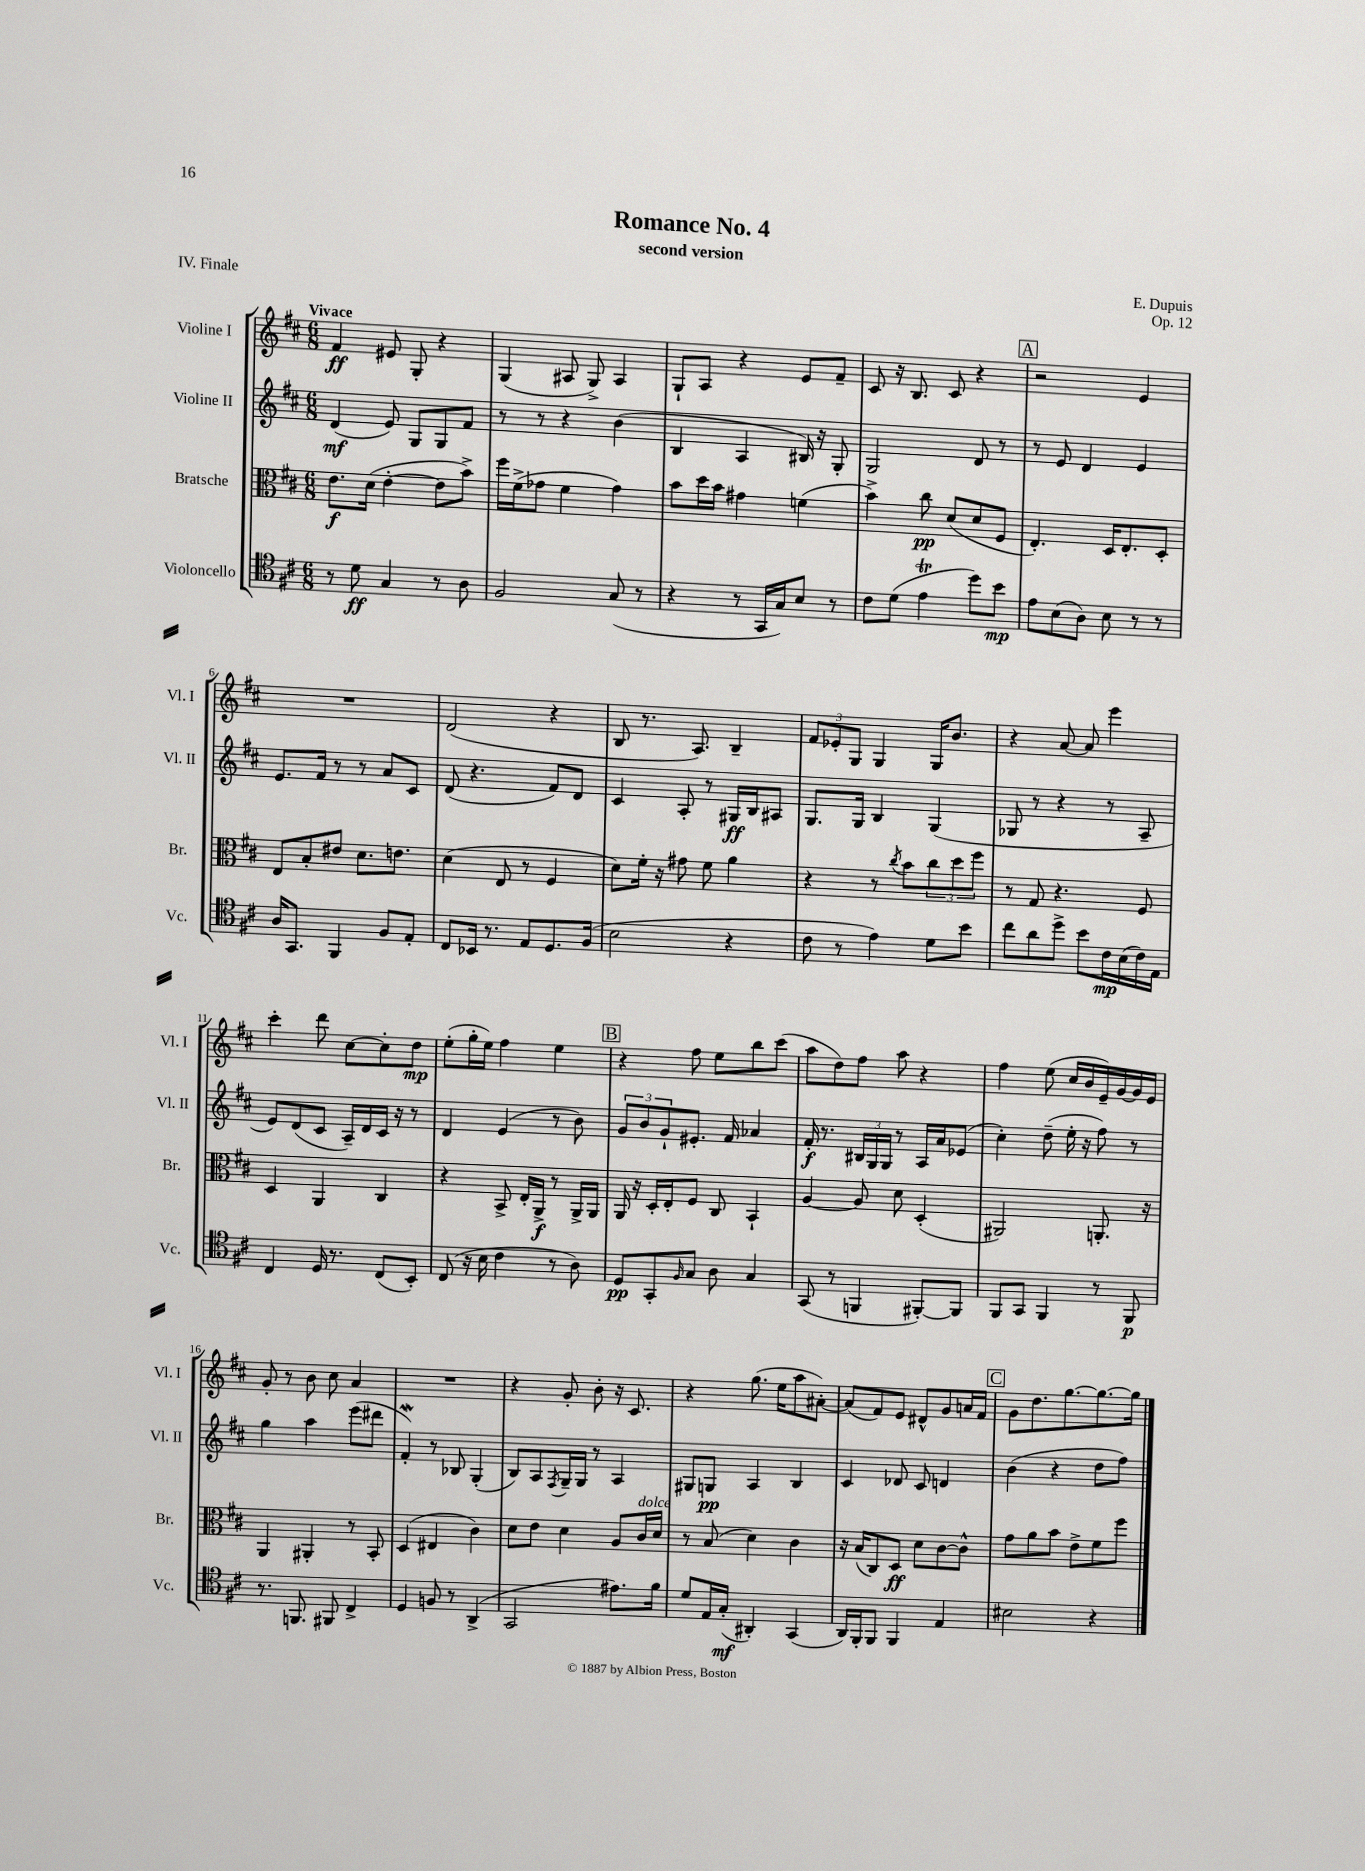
\header { title = "Romance No. 4" composer = "E. Dupuis" subtitle = "second version" opus = "Op. 12" piece = "IV. Finale" }
<<
\new StaffGroup <<
\new Staff = "s0" \with { instrumentName = "Violine I" shortInstrumentName = "Vl. I" } {
    \clef treble \key d \major \numericTimeSignature \time 6/8 \tempo "Vivace"
    fis'4\ff eis'8 g8-. r4 |
    g4( ais8 g8->) ais4 |
    g8-! a8 r4 e'8 fis'8-- |
    cis'8 r16 b8. cis'8 r4 |
    \mark \markup { \box "A" } r2 e'4 |
    R2. |
    d'2( r4 |
    b8 r8. a8.) b4-- |
    \tuplet 3/2 { fis'8 ees'8-. g8 } g4 g16 b'8. |
    r4 a'8~ a'8 e'''4 |
    cis'''4-. d'''8 cis''8~ cis''8-. d''8\mp |
    e''8-.( g''16-. e''16) fis''4 e''4 |
    \mark \markup { \box "B" } r4 fis''8 e''8 b''8 cis'''8( |
    a''8 d''8) fis''8 a''8 r4 |
    fis''4 e''8( cis''16 b'16 e'16--) g'16~ g'16 e'16 |
    g'8-. r8 b'8 cis''8 a'4 |
    R2. |
    r4 g'8-. b'8-. r16 cis'8. |
    r4 g''8.( e''16 a''8 ais'8~-.) |
    ais'8( fis'8) e'8 dis'8-^ g'8 a'16 fis'16 |
    \mark \markup { \box "C" } g'8 d''8. g''8.~ g''8.~ g''16 \bar "|." |
}
\new Staff = "s1" \with { instrumentName = "Violine II" shortInstrumentName = "Vl. II" } {
    \clef treble \key d \major \numericTimeSignature \time 6/8
    d'4\mf( e'8) g8 g8 fis'8 |
    r8 r8 r4 b'4( |
    b4 a4 bis16) r16 g8-. |
    g2 d'8 r8 |
    \mark \markup { \box "A" } r8 e'8 d'4 e'4 |
    e'8. fis'16 r8 r8 a'8 cis'8 |
    d'8( r4. fis'8) d'8 |
    cis'4 a8-. r8 gis16\ff b16 ais8 |
    g8. g16 b4 g4( |
    ges8 r8 r4 r8 a8-- |
    e'8) d'8( cis'8 a16--) d'16 cis'16 r16 r8 |
    d'4 e'4( r8 b'8) |
    \mark \markup { \box "B" } \tuplet 3/2 { g'8 b'8 g'8-! } eis'8.-. fis'16 aes'4 |
    fis'16-.\f r8. \tuplet 3/2 { bis16 g16 g16 } r8 a16 a'16 ees'8( |
    cis''4-.) d''8--( e''16-. r16 fis''8) r8 |
    g''4 a''4 e'''8( dis'''8 |
    fis'4-.\mordent) r8 bes8 g4-.( |
    b8) a8 \acciaccatura { fis8 } g16-- g16 r8 a4 |
    gis8 g8\pp a4 b4 |
    cis'4 des'8 cis'8 d'4 |
    \mark \markup { \box "C" } b'4( r4 d''8 fis''8) \bar "|." |
}
\new Staff = "s2" \with { instrumentName = "Bratsche" shortInstrumentName = "Br." } {
    \clef alto \key d \major \numericTimeSignature \time 6/8
    e'8.\f d'16( e'4~-. e'8 b'8->) |
    fis''16 fis'16->( ges'8 fis'4 ges'4) |
    b'8 d''16 b'16 gis'4 f'4( |
    b'4->) cis''8\pp d'8( d'8 fis8 |
    \mark \markup { \box "A" } e4.-.) d16 e8.-. d8-. |
    e8 b8-. eis'8 d'8. e'8. |
    d'4( e8 r8 fis4 |
    d'8) fis'16-. r16 gis'8 fis'8 a'4 |
    r4 r8 \acciaccatura { cis''8 } b'8 \tuplet 3/2 { cis''8 d''8 fis''8 } |
    r8 g8 r4. fis8 |
    d4 a,4 cis4 |
    r4 b,8-> e16-. a,16->\f r8 a,16-> a,16 |
    \mark \markup { \box "B" } a,16 r16 d16-. e16-. fis8 cis8 b,4-! |
    a4~ a8 d'8 d4-.( |
    ais,2) a,8.-. r16 |
    a,4 ais,4-. r8 b,8-. |
    d4( eis4 cis'4) |
    d'8 e'8 d'4 a8 cis'16^\markup { \italic "dolce" } d'16 |
    r8 b8( d'4) cis'4 |
    r16 b16( cis8) d8\ff d'8 cis'8~ cis'8-^ |
    \mark \markup { \box "C" } g'8 a'8 b'8 e'8-> fis'8 fis''8 \bar "|." |
}
\new Staff = "s3" \with { instrumentName = "Violoncello" shortInstrumentName = "Vc." } {
    \clef tenor \key d \major \numericTimeSignature \time 6/8
    r8 d'8\ff g4 r8 a8 |
    fis2 g8( r8 |
    r4 r8 g,16 g16) b8 r8 |
    cis'8 d'8( e'4\trill d''8) b'8\mp |
    \mark \markup { \box "A" } e'8 b8( a8) b8 r8 r8 |
    a16 g,8. fis,4 fis8 e8-. |
    cis8 bes,16 r8. e8 d8. fis16( |
    b2 r4 |
    cis'8 r8 e'4) d'8 b'8 |
    cis''8 a'8 d''8-> b'8 cis'16\mp b16( cis'16) e16 |
    cis4 d16 r8. cis8( b,8-.) |
    cis8( r16 b16 cis'4 r8 a8) |
    \mark \markup { \box "B" } d8\pp g,8-. \grace { fis16 } g8 a8 g4 |
    g,8( r8 f,4 fis,8~-.) fis,8 |
    fis,8 g,8 fis,4 r8 fis,8\p |
    r8. f,8. fis,8 cis4-> |
    d4 f8 r8 a,4->( |
    g,2 eis'8.) fis'16 |
    d'8 e16 g16-.\mf( ais,4-.) g,4( |
    a,16) fis,16-. fis,8 fis,4 e4 |
    \mark \markup { \box "C" } bis2 r4 \bar "|." |
}
>>
>>
